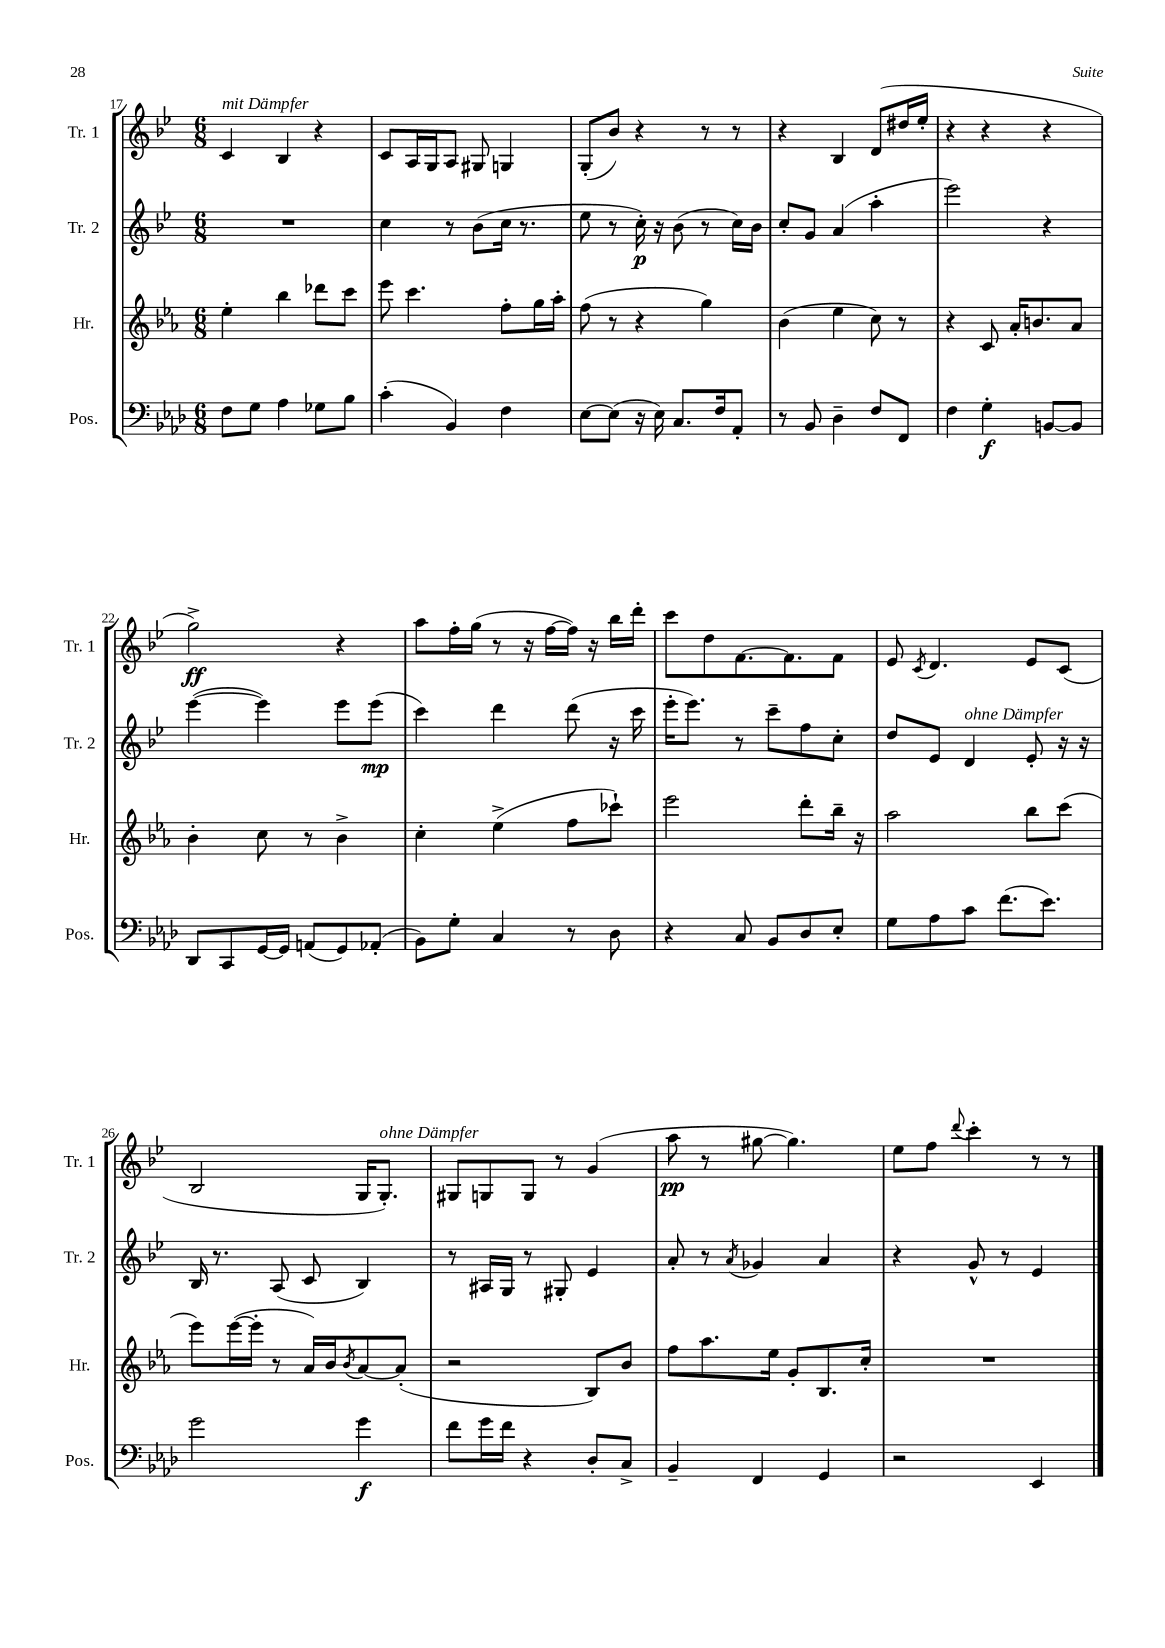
<<
\new StaffGroup <<
\new Staff = "s0" \with { instrumentName = "Tr. 1" shortInstrumentName = "Tr. 1" } {
    \clef treble \key bes \major \numericTimeSignature \time 6/8
    c'4^\markup { \italic "mit Dämpfer" } bes4 r4 |
    c'8 a16 g16 a8 gis8 g4 |
    g8-.( bes'8) r4 r8 r8 |
    r4 bes4 d'8( dis''16 ees''16-. |
    r4 r4 r4 |
    g''2->\ff) r4 |
    a''8 f''16-. g''16( r8 r16 f''16~ f''16) r16 bes''16 d'''16-. |
    c'''8 d''8 f'8.~ f'8. f'8 |
    ees'8 \acciaccatura { c'8 } d'4. ees'8 c'8( |
    bes2 g16 g8.-.^\markup { \italic "ohne Dämpfer" }) |
    gis8 g8 g8 r8 g'4( |
    a''8\pp r8 gis''8~ gis''4.) |
    ees''8 f''8 \appoggiatura { d'''8 } c'''4-. r8 r8 \bar "|." |
}
\new Staff = "s1" \with { instrumentName = "Tr. 2" shortInstrumentName = "Tr. 2" } {
    \clef treble \key bes \major \numericTimeSignature \time 6/8
    R2. |
    c''4 r8 bes'8( c''16 r8. |
    ees''8 r8 c''16-.\p) r16 bes'8( r8 c''16) bes'16 |
    c''8-. g'8 a'4( a''4-. |
    ees'''2) r4 |
    ees'''4~( ees'''4) ees'''8 ees'''8\mp( |
    c'''4) d'''4 d'''8( r16 c'''16 |
    ees'''16-. ees'''8.) r8 c'''8-- f''8 c''8-. |
    d''8 ees'8 d'4^\markup { \italic "ohne Dämpfer" } ees'8-. r16 r16 |
    bes16 r8. a8( c'8 bes4) |
    r8 ais16 g16 r8 gis8-. ees'4 |
    a'8-. r8 \acciaccatura { a'8 } ges'4 a'4 |
    r4 g'8-^ r8 ees'4 \bar "|." |
}
\new Staff = "s2" \with { instrumentName = "Hr." shortInstrumentName = "Hr." } {
    \clef treble \key ees \major \numericTimeSignature \time 6/8
    ees''4-. bes''4 des'''8 c'''8 |
    ees'''8 c'''4. f''8-. g''16 aes''16-. |
    f''8( r8 r4 g''4) |
    bes'4( ees''4 c''8) r8 |
    r4 c'8 aes'16-. b'8. aes'8 |
    bes'4-. c''8 r8 bes'4-> |
    c''4-. ees''4->( f''8 ces'''8-!) |
    ees'''2 d'''8-. bes''16-- r16 |
    aes''2 bes''8 c'''8( |
    ees'''8) ees'''16~( ees'''16-. r8 aes'16) bes'16 \acciaccatura { bes'8 } aes'8~ aes'8-.( |
    r2 bes8) bes'8 |
    f''8 aes''8. ees''16 g'8-. bes8. c''16-. |
    R2. \bar "|." |
}
\new Staff = "s3" \with { instrumentName = "Pos." shortInstrumentName = "Pos." } {
    \clef bass \key aes \major \numericTimeSignature \time 6/8
    f8 g8 aes4 ges8 bes8 |
    c'4-.( bes,4) f4 |
    ees8~ ees8( r16 ees16) c8. f16 aes,8-. |
    r8 bes,8 des4-- f8 f,8 |
    f4 g4-.\f b,8~ b,8 |
    des,8 c,8 g,16~ g,16 a,8( g,8) aes,8-.( |
    bes,8) g8-. c4 r8 des8 |
    r4 c8 bes,8 des8 ees8-. |
    g8 aes8 c'8 f'8.( ees'8.) |
    g'2 g'4\f |
    f'8 g'16 f'16 r4 des8-. c8-> |
    bes,4-- f,4 g,4 |
    r2 ees,4 \bar "|." |
}
>>
>>
\layout { \context { \Score currentBarNumber = #17 } }
